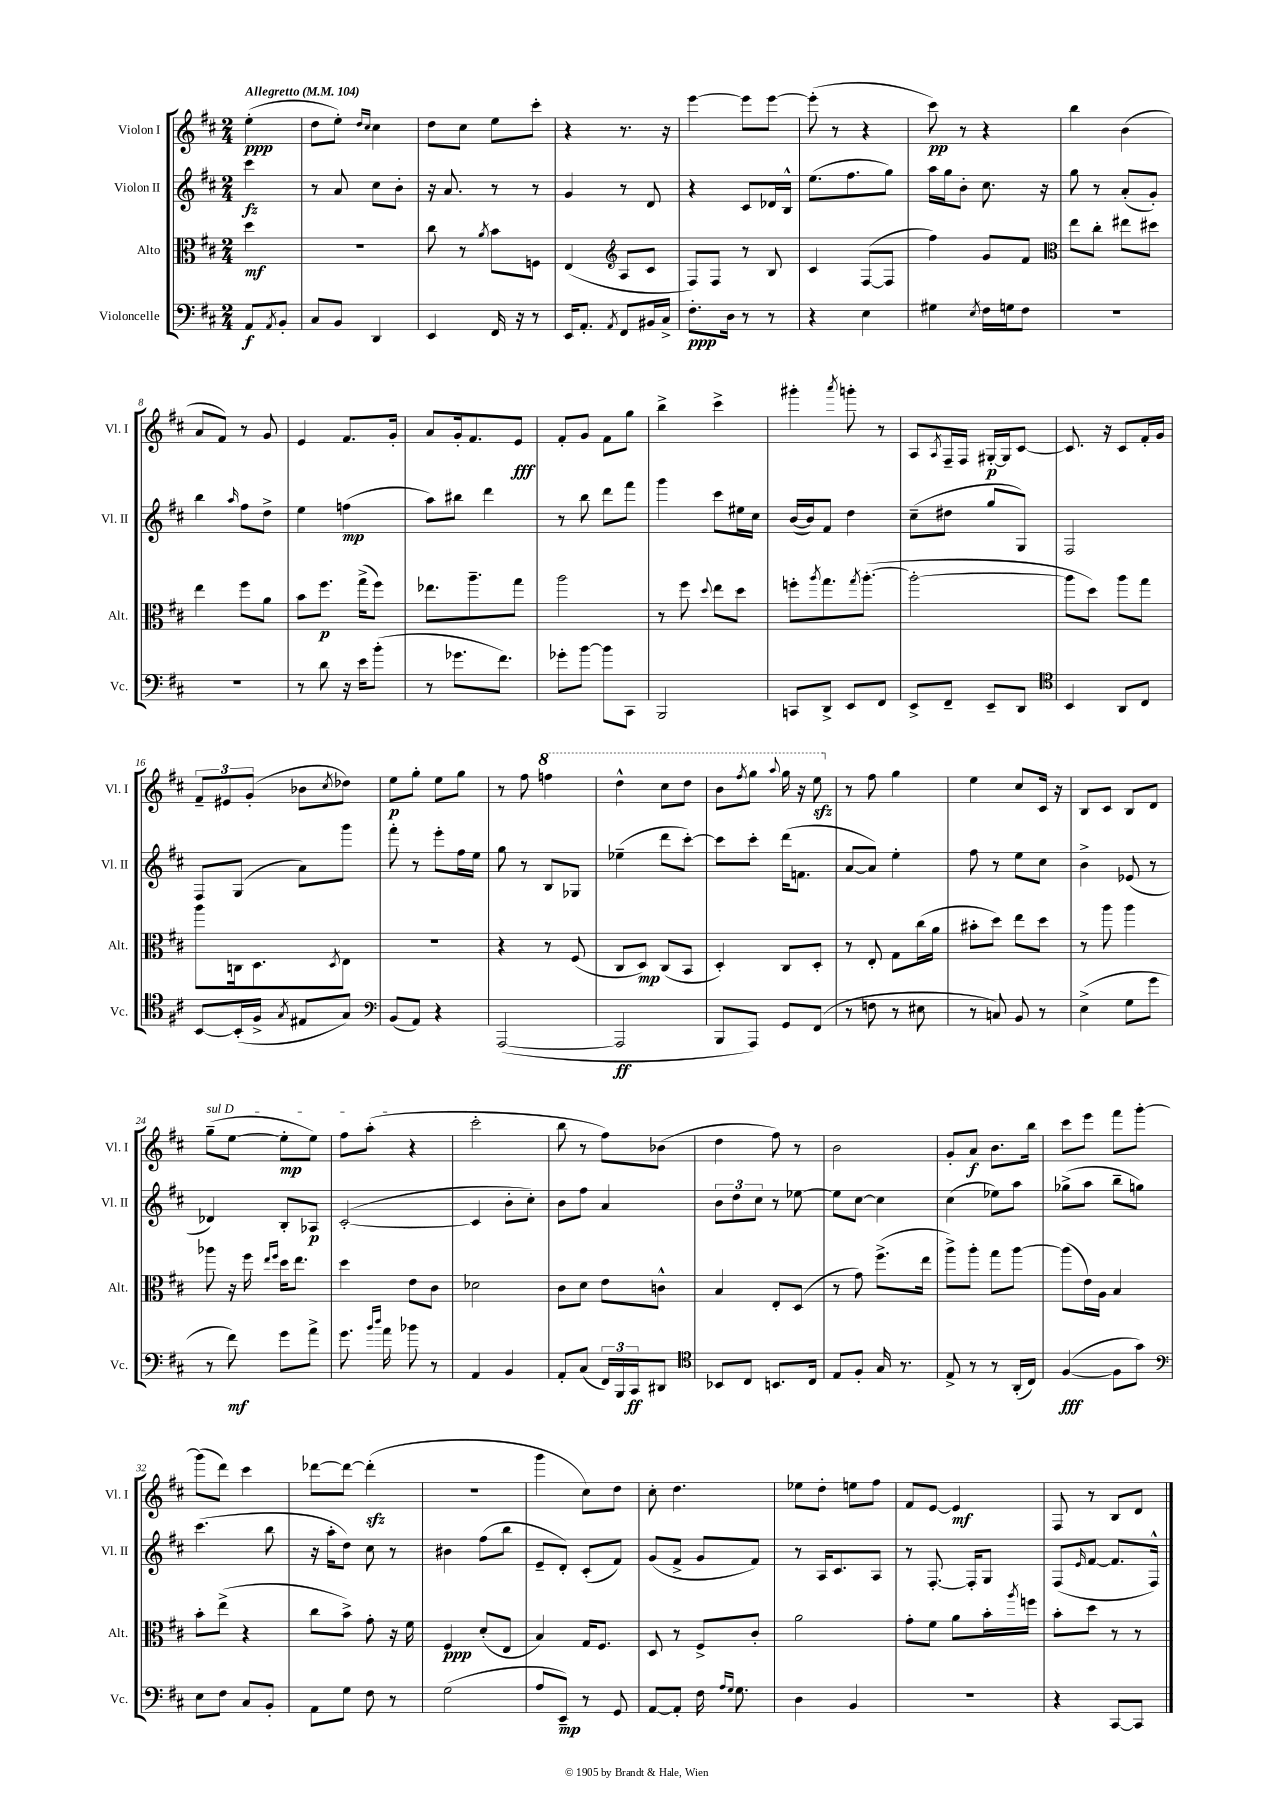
<<
\new StaffGroup <<
\new Staff = "s0" \with { instrumentName = "Violon I" shortInstrumentName = "Vl. I" } {
    \clef treble \key d \major \numericTimeSignature \time 2/4 \partial 4 \tempo "Allegretto" 4 = 104
    e''4-.\ppp( |
    d''8 e''8-.) \grace { d''16 cis''16 } cis''4 |
    d''8 cis''8 e''8 cis'''8-. |
    r4 r8. r16 |
    e'''4~ e'''8 e'''8~ |
    e'''8-.( r8 r4 |
    cis'''8\pp) r8 r4 |
    b''4 b'4( |
    a'8 fis'8) r8 g'8 |
    e'4 fis'8. g'16-. |
    a'8 g'16-. fis'8. e'8\fff |
    fis'8-. g'8 fis'8 g''8 |
    b''4-> cis'''4-> |
    gis'''4-. \acciaccatura { a'''8 } g'''8-. r8 |
    a8 \acciaccatura { a8 } fis16-- fis16 gis16~-.\p gis16 cis'8~ |
    cis'8. r16 cis'8 fis'16-. g'16 |
    \tuplet 3/2 { fis'8-- eis'8 g'8-.( } bes'8 \acciaccatura { cis''8 } des''8) |
    e''8\p g''8-. e''8 g''8 |
    r8 fis''8 \ottava #1 f'''4 |
    d'''4-^ cis'''8 d'''8 |
    b''8 \acciaccatura { fis'''8 } g'''8 \appoggiatura { a'''8 } g'''16 r16 e'''8\sfz \ottava #0 |
    r8 fis''8 g''4 |
    e''4 cis''8 cis'16 r16 |
    b8 cis'8 b8 d'8 |
    \once \override TextSpanner.bound-details.left.text = \markup { \italic "sul D" } g''8--\startTextSpan( e''8~ e''8-.\mp e''8) |
    fis''8 a''8-.\stopTextSpan( r4 |
    cis'''2-. |
    b''8 r8 fis''8) bes'8( |
    d''4 fis''8) r8 |
    b'2 |
    g'8-. a'8\f b'8. b''16 |
    cis'''8 e'''8 fis'''8 g'''8~-. |
    g'''8( d'''8) cis'''4 |
    des'''8~ des'''8~ des'''4-.\sfz( |
    r2 |
    g'''4 cis''8) d''8 |
    cis''8-. d''4. |
    ees''8 d''8-. e''8 fis''8 |
    fis'8 e'8~ e'4\mf |
    fis8 r8 b8 d'8 \bar "|." |
}
\new Staff = "s1" \with { instrumentName = "Violon II" shortInstrumentName = "Vl. II" } {
    \clef treble \key d \major \numericTimeSignature \time 2/4 \partial 4
    cis'''4\fz |
    r8 a'8 cis''8 b'8-. |
    r16 a'8. r8 r8 |
    g'4 r8 d'8 |
    r4 cis'8 des'16 b16-^ |
    e''8.( fis''8. g''8) |
    a''16 g''16 b'8-. cis''8. r16 |
    g''8 r8 a'8-.( g'8-.) |
    b''4 \grace { a''16 } fis''8 d''8-> |
    e''4 f''4\mp( |
    a''8) bis''8 d'''4 |
    r8 b''8 d'''8 fis'''8 |
    g'''4 cis'''8 eis''16 cis''16 |
    b'16~( b'16) fis'8 d''4 |
    cis''8--( dis''8 g''8 g8) |
    fis2 |
    fis8 g8( a'8) g'''8 |
    fis'''8-. r8 e'''8-. fis''16 e''16 |
    g''8 r8 b8 ges8 |
    ees''4--( d'''8 cis'''8~-.) |
    cis'''8 cis'''8-. d'''16( f'8. |
    a'8~ a'8) e''4-. |
    fis''8 r8 e''8 cis''8 |
    b'4-> ees'8( r8 |
    des'4) b8-. aes8\p |
    cis'2~-.( |
    cis'4 b'8-. cis''8-.) |
    b'8 fis''8 a'4 |
    \tuplet 3/2 { b'8 d''8 cis''8 } r8 ees''8~ |
    ees''8 cis''8~ cis''4 |
    cis''4( ees''8) a''8 |
    ges''8->( a''8 b''8-- g''8) |
    cis'''4.( b''8 |
    r16 a''16-. d''8) cis''8 r8 |
    bis'4 fis''8( b''8 |
    e'8-- d'8-.) cis'8-.( fis'8) |
    g'8( fis'8-> g'8 fis'8) |
    r8 a16 cis'8. a8 |
    r8 fis8.~-. fis16-. g8 |
    fis8( \grace { e'16 } fis'8~ fis'8. fis16-^) \bar "|." |
}
\new Staff = "s2" \with { instrumentName = "Alto" shortInstrumentName = "Alt." } {
    \clef alto \key d \major \numericTimeSignature \time 2/4 \partial 4
    d''4\mf |
    R2 |
    cis''8 r8 \acciaccatura { a'8 } b'8 f8 |
    e4( \clef treble a8 cis'8 |
    fis8) fis8 r8 b8 |
    cis'4 fis8~( fis8 |
    fis''4) g'8 fis'8 |
    \clef alto e''8 cis''8-. eis''8 dis''8 |
    e''4 fis''8 a'8 |
    b'8 fis''8.\p g''16->( fis''8) |
    ees''8. a''8.-- g''8 |
    a''2 |
    r8 fis''8 \appoggiatura { d''8 } e''8 d''8 |
    f''8-. \acciaccatura { a''8 } g''8. \acciaccatura { g''8 } a''8.~-.( |
    a''2~-. |
    a''8 d''8) a''8 g''8 |
    a''8 c16 d8. \acciaccatura { d8 } e8 |
    R2 |
    r4 r8 fis8( |
    cis8 d8\mp) cis8( b,8 |
    d4-.) cis8 d8-. |
    r8 e8-. g8 cis''16( a'16 |
    bis'8-. d''8) e''8 d''8 |
    r8 a''8 a''4 |
    aes''8 r16 fis''16 \grace { e''16 fis''16 } d''16 e''8. |
    d''4 e'8 cis'8 |
    des'2 |
    cis'8 d'8 e'8 c'8-^ |
    b4 e8-. d8( |
    r8 g'8) fis''8.->( e''16 |
    a''8->) a''8-. g''8 a''8~ |
    a''8( e'16) a16 b4 |
    b'8-. e''8->( r4 |
    cis''8 b'8->) g'8-. r16 fis'16 |
    fis4\ppp d'8-.( e8 |
    b4) g16 fis8. |
    d8 r8 fis8-> cis'8-. |
    a'2 |
    g'8-. fis'8 a'8 b'16-. \acciaccatura { a''8 } f''16 |
    b'8-. d''8 r8 r8 \bar "|." |
}
\new Staff = "s3" \with { instrumentName = "Violoncelle" shortInstrumentName = "Vc." } {
    \clef bass \key d \major \numericTimeSignature \time 2/4 \partial 4
    a,8\f \acciaccatura { a,8 } b,8-. |
    cis8 b,8 d,4 |
    e,4 fis,16 r16 r8 |
    e,16 a,8.-. \acciaccatura { a,8 } fis,8 bis,16 cis16-> |
    fis8.-.\ppp d16 r8 r8 |
    r4 e4 |
    gis4 \acciaccatura { e8 } fis16 g16 fis8 |
    R2 |
    R2 |
    r8 d'8 r16 e'16 b'8-.( |
    r8 ges'8. fis'8.) |
    ges'8-. b'8~ b'8 cis,8 |
    b,,2 |
    c,8 d,8-> e,8 fis,8 |
    e,8-> fis,8-- e,8-- d,8 |
    \clef tenor b,4 a,8 cis8 |
    b,8~ b,16-.( fis16-> \acciaccatura { g8 } eis8 g8) |
    \clef bass b,8( a,8) r4 |
    a,,2~( |
    a,,2\ff |
    b,,8 a,,8) g,8 fis,8( |
    r8 f8 r8 eis8 |
    r8 c8) b,8 r8 |
    e4->( g8 g'8 |
    r8 fis'8\mf) g'8 a'8-> |
    g'8. \grace { b'16 d''16 } a'16 bes'8 r8 |
    a,4 b,4 |
    a,8-. cis8( \tuplet 3/2 { fis,16) b,,16 cis,16\ff } dis,8 |
    \clef tenor bes,8 cis8 b,8. cis16 |
    e8 fis8-. g16 r8. |
    e8-> r8 r8 a,16-.( cis16) |
    fis4~\fff( fis8 g'8) |
    \clef bass e8 fis8 cis8 b,8-. |
    a,8 g8 fis8 r8 |
    g2( |
    a8 e,8--\mp) r8 g,8 |
    a,8~ a,8-. fis16 \grace { a16 g16 } g8. |
    d4 b,4 |
    R2 |
    r4 cis,8~ cis,8 \bar "|." |
}
>>
>>
